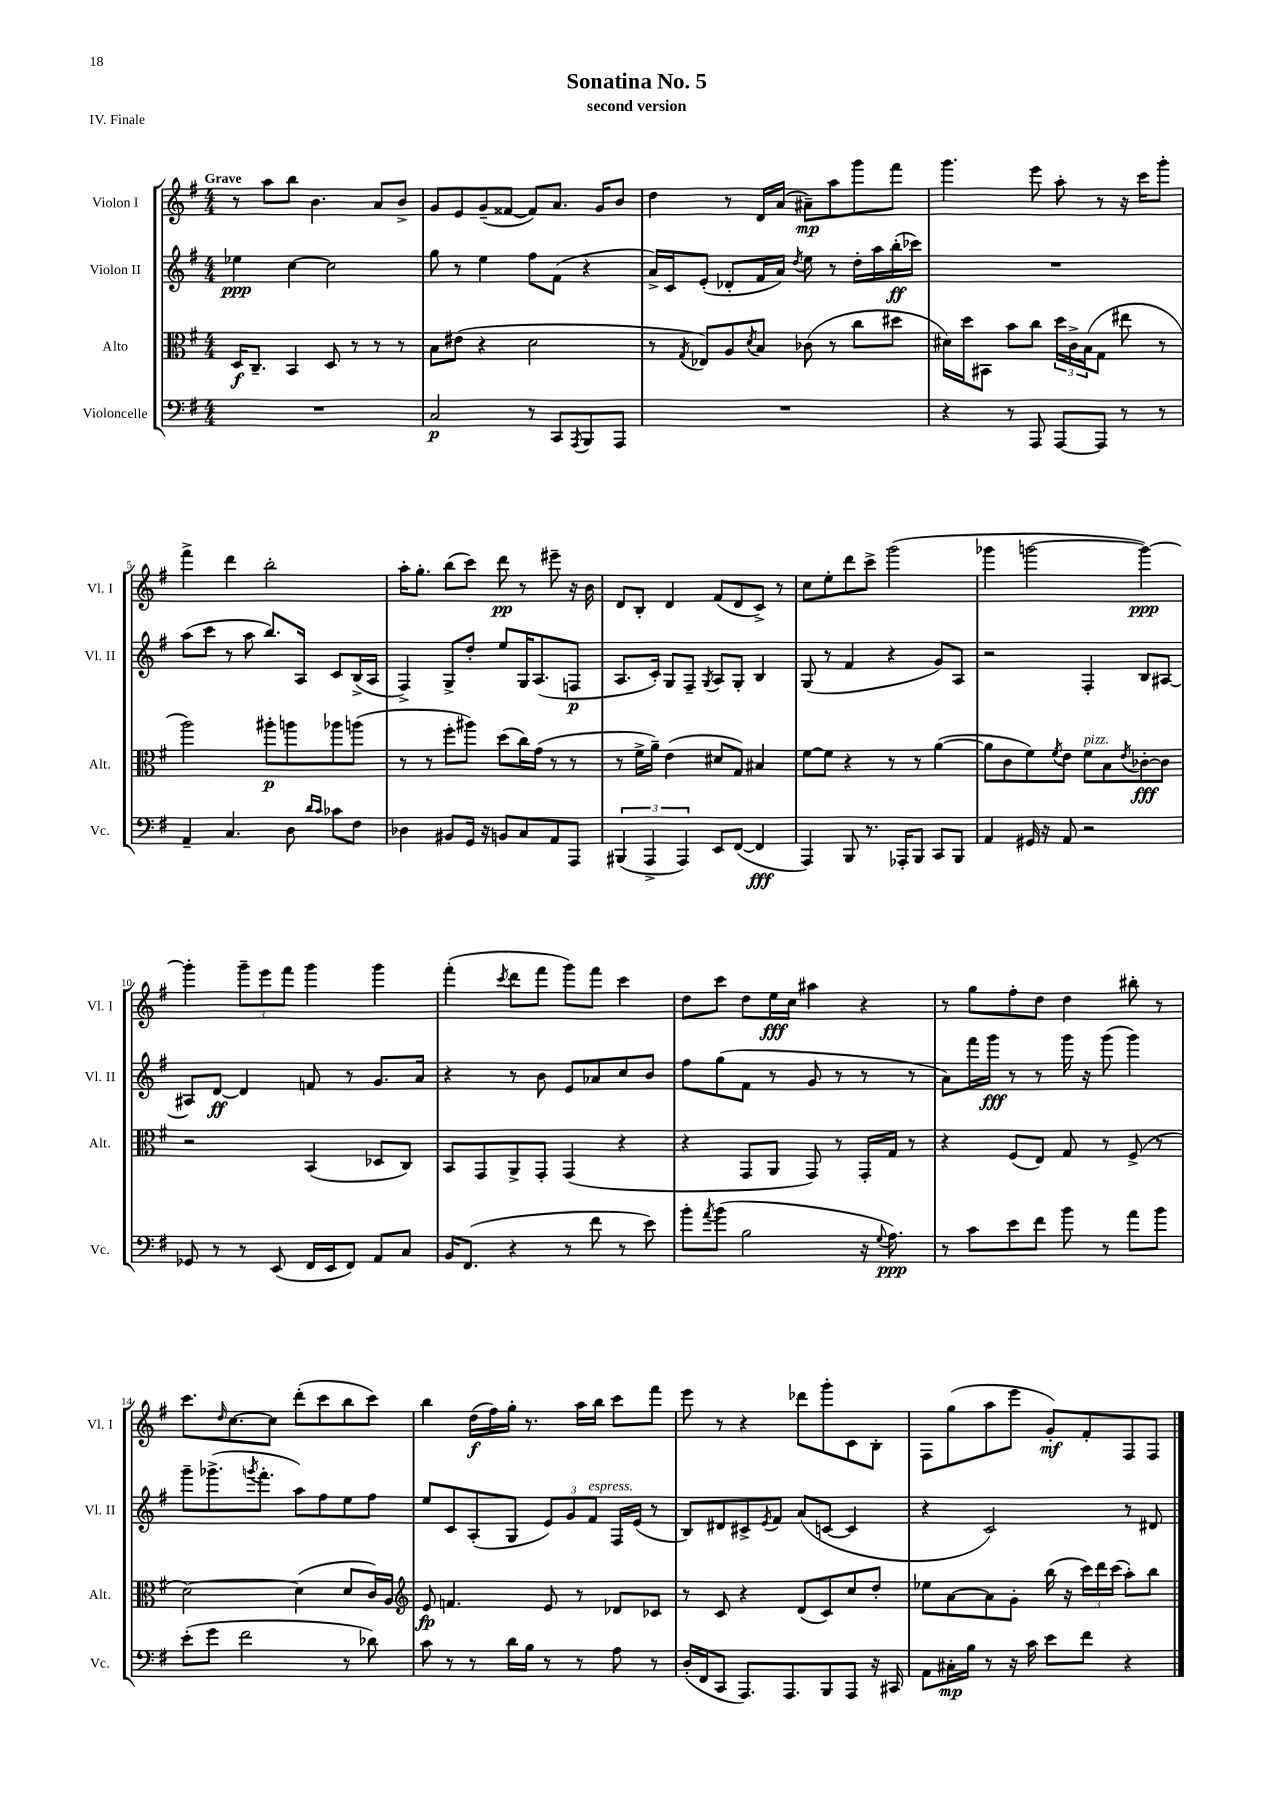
\header { title = "Sonatina No. 5" subtitle = "second version" piece = "IV. Finale" }
<<
\new StaffGroup <<
\new Staff = "s0" \with { instrumentName = "Violon I" shortInstrumentName = "Vl. I" } {
    \clef treble \key g \major \numericTimeSignature \time 4/4 \tempo "Grave"
    r8 a''8 b''8 b'4. a'8 b'8-> |
    g'8 e'8 g'8--( fisis'8~ fisis'8) a'8. g'16 b'8 |
    d''4 r8 d'16 a'16( ais'8--\mp) a''8 g'''8 fis'''8 |
    g'''4. e'''8 a''8-. r8 r16 c'''16 g'''8-. |
    fis'''4-> d'''4 b''2-. |
    a''16-. g''8.-. b''8( c'''8) d'''8\pp r8 eis'''8-- r16 b'16 |
    d'8 b8-. d'4 fis'8( d'8 c'8->) r8 |
    c''8 e''8-. d'''8 c'''8-> g'''2( |
    ges'''4 g'''2~ g'''4~\ppp) |
    g'''4-. \tuplet 3/2 { g'''8-- e'''8 fis'''8 } g'''4 g'''4 |
    fis'''4-.( \acciaccatura { c'''8 } d'''8 fis'''8 g'''8) fis'''8 c'''4 |
    d''8 c'''8 d''8 e''16\fff c''16 ais''4 r4 |
    r8 g''8 fis''8-. d''8 d''4 bis''8-. r8 |
    c'''8. \grace { d''16 } c''8.~ c''8 d'''8-.( c'''8 b''8 c'''8) |
    b''4 d''16\f( fis''16) g''16-. r8. a''16 b''16 c'''8 fis'''8 |
    e'''8 r8 r4 des'''8 g'''8-. c'8 b8-. |
    fis8 g''8( a''8 e'''8 g'8-.\mf) fis'8-. fis8 fis8 \bar "|." |
}
\new Staff = "s1" \with { instrumentName = "Violon II" shortInstrumentName = "Vl. II" } {
    \clef treble \key g \major \numericTimeSignature \time 4/4
    ees''4\ppp c''4~ c''2 |
    g''8 r8 e''4 fis''8 fis'8( r4 |
    a'16->) c'16 e'8-.( des'8-. fis'16 a'16) \acciaccatura { d''8 } e''8 r8 d''16-. a''16 b''16-.\ff( ces'''16) |
    R1 |
    a''8( c'''8 r8 a''8 b''8.) a16 c'8 b16->( a16 |
    fis4->) g8-> d''8-. e''8 g16 a8.( f8\p |
    a8. c'16-.) g8 fis8-- \acciaccatura { g8 } a8 g8-. b4 |
    g8( r8 fis'4 r4 g'8) a8 |
    r2 fis4-. b8 ais8~ |
    ais8 d'8~\ff d'4 f'8 r8 g'8. a'16 |
    r4 r8 b'8 e'8 aes'8 c''8 b'8 |
    fis''8 g''8( fis'8 r8 g'8 r8 r8 r8 |
    a'8) fis'''16 g'''16\fff r8 r8 g'''16 r16 g'''8( g'''4) |
    g'''8-- ges'''8.->( \acciaccatura { g'''8 } fis'''8.-. a''8) fis''8 e''8 fis''8 |
    e''8 c'8 a8-.( g8 \tuplet 3/2 { e'8) g'8 fis'8^\markup { \italic "espress." } } fis16 e'16( r8 |
    b8) dis'8 cis'8-> \acciaccatura { e'8 } fis'8 a'8( c'8~ c'4 |
    r4 c'2) r8 dis'8 \bar "|." |
}
\new Staff = "s2" \with { instrumentName = "Alto" shortInstrumentName = "Alt." } {
    \clef alto \key g \major \numericTimeSignature \time 4/4
    d16\f c8.-- b,4 d8 r8 r8 r8 |
    b8 eis'8( r4 d'2 |
    r8 \acciaccatura { g8 } ees8) a8 \acciaccatura { d'8 } b8 ces'8( r8 c''8 dis''8 |
    dis'16) d''16 bis,8 b'8 c''8 \tuplet 3/2 { d''16 c'16-> b16( } g8 eis''8 r8 |
    a''2) ais''8-.\p a''8 aes''8 a''8( |
    r8 r8 fis''8-. ais''8) d''8( c''16) g'16( r8 r8 |
    r8 fis'16-> a'16--) e'4( dis'8 g8) bis4 |
    fis'8~ fis'8 r4 r8 r8 a'4~( |
    a'8 c'8 fis'8) \acciaccatura { fis'8 } e'8 fis'8^\markup { \italic "pizz." } b8 \acciaccatura { e'8 } ces'8~-.\fff ces'8 |
    r2 b,4( des8 c8) |
    b,8 g,8 a,8-> g,8-. g,4( r4 |
    r4 g,8 a,8 g,8) r8 g,16-. g16 r8 |
    r4 fis8( e8) g8 r8 fis8->( r8 |
    d'2~) d'4( d'8 c'16) a16 |
    \clef treble e'8\fp f'4. e'8 r8 des'8 ces'8 |
    r8 c'8 r4 d'8( c'8) c''8 d''8-. |
    ees''8 a'8~ a'8 g'8-. b''16( r16 \tuplet 3/2 { c'''16) d'''16 c'''16( } a''8-.) b''8 \bar "|." |
}
\new Staff = "s3" \with { instrumentName = "Violoncelle" shortInstrumentName = "Vc." } {
    \clef bass \key g \major \numericTimeSignature \time 4/4
    R1 |
    c2\p r8 c,8 \acciaccatura { a,,8 } b,,8 a,,8 |
    R1 |
    r4 r8 a,,8 a,,8~ a,,8 r8 r8 |
    a,4-- c4. d8 \grace { d'16 c'16 } ces'8 fis8 |
    des4 bis,8 g,16 r16 b,8 c8 a,8 a,,8 |
    \tuplet 3/2 { bis,,4( a,,4-> a,,4) } e,8 fis,8~( fis,4\fff |
    a,,4) b,,8 r8. aes,,16-. b,,8 c,8 b,,8 |
    a,4 gis,16 r16 a,8 r2 |
    ges,8 r8 r8 e,8( fis,16 e,16 fis,8) a,8 c8 |
    b,16 fis,8.( r4 r8 fis'8 r8 e'8) |
    b'8-. \acciaccatura { a'8 } b'8( b2 r16 \appoggiatura { g8 } a8.\ppp) |
    r8 c'8 e'8 fis'8 b'8 r8 a'8 b'8 |
    e'8-.( g'8 fis'2 r8 des'8) |
    c'8 r8 r8 d'16 b16 r8 r8 a8 r8 |
    d16-.( fis,16 c,8 a,,8.) a,,8. b,,8 a,,8 r16 cis,16 |
    a,8 cis16-.\mp b16 r8 r16 c'16 e'8 fis'8 r4 \bar "|." |
}
>>
>>
